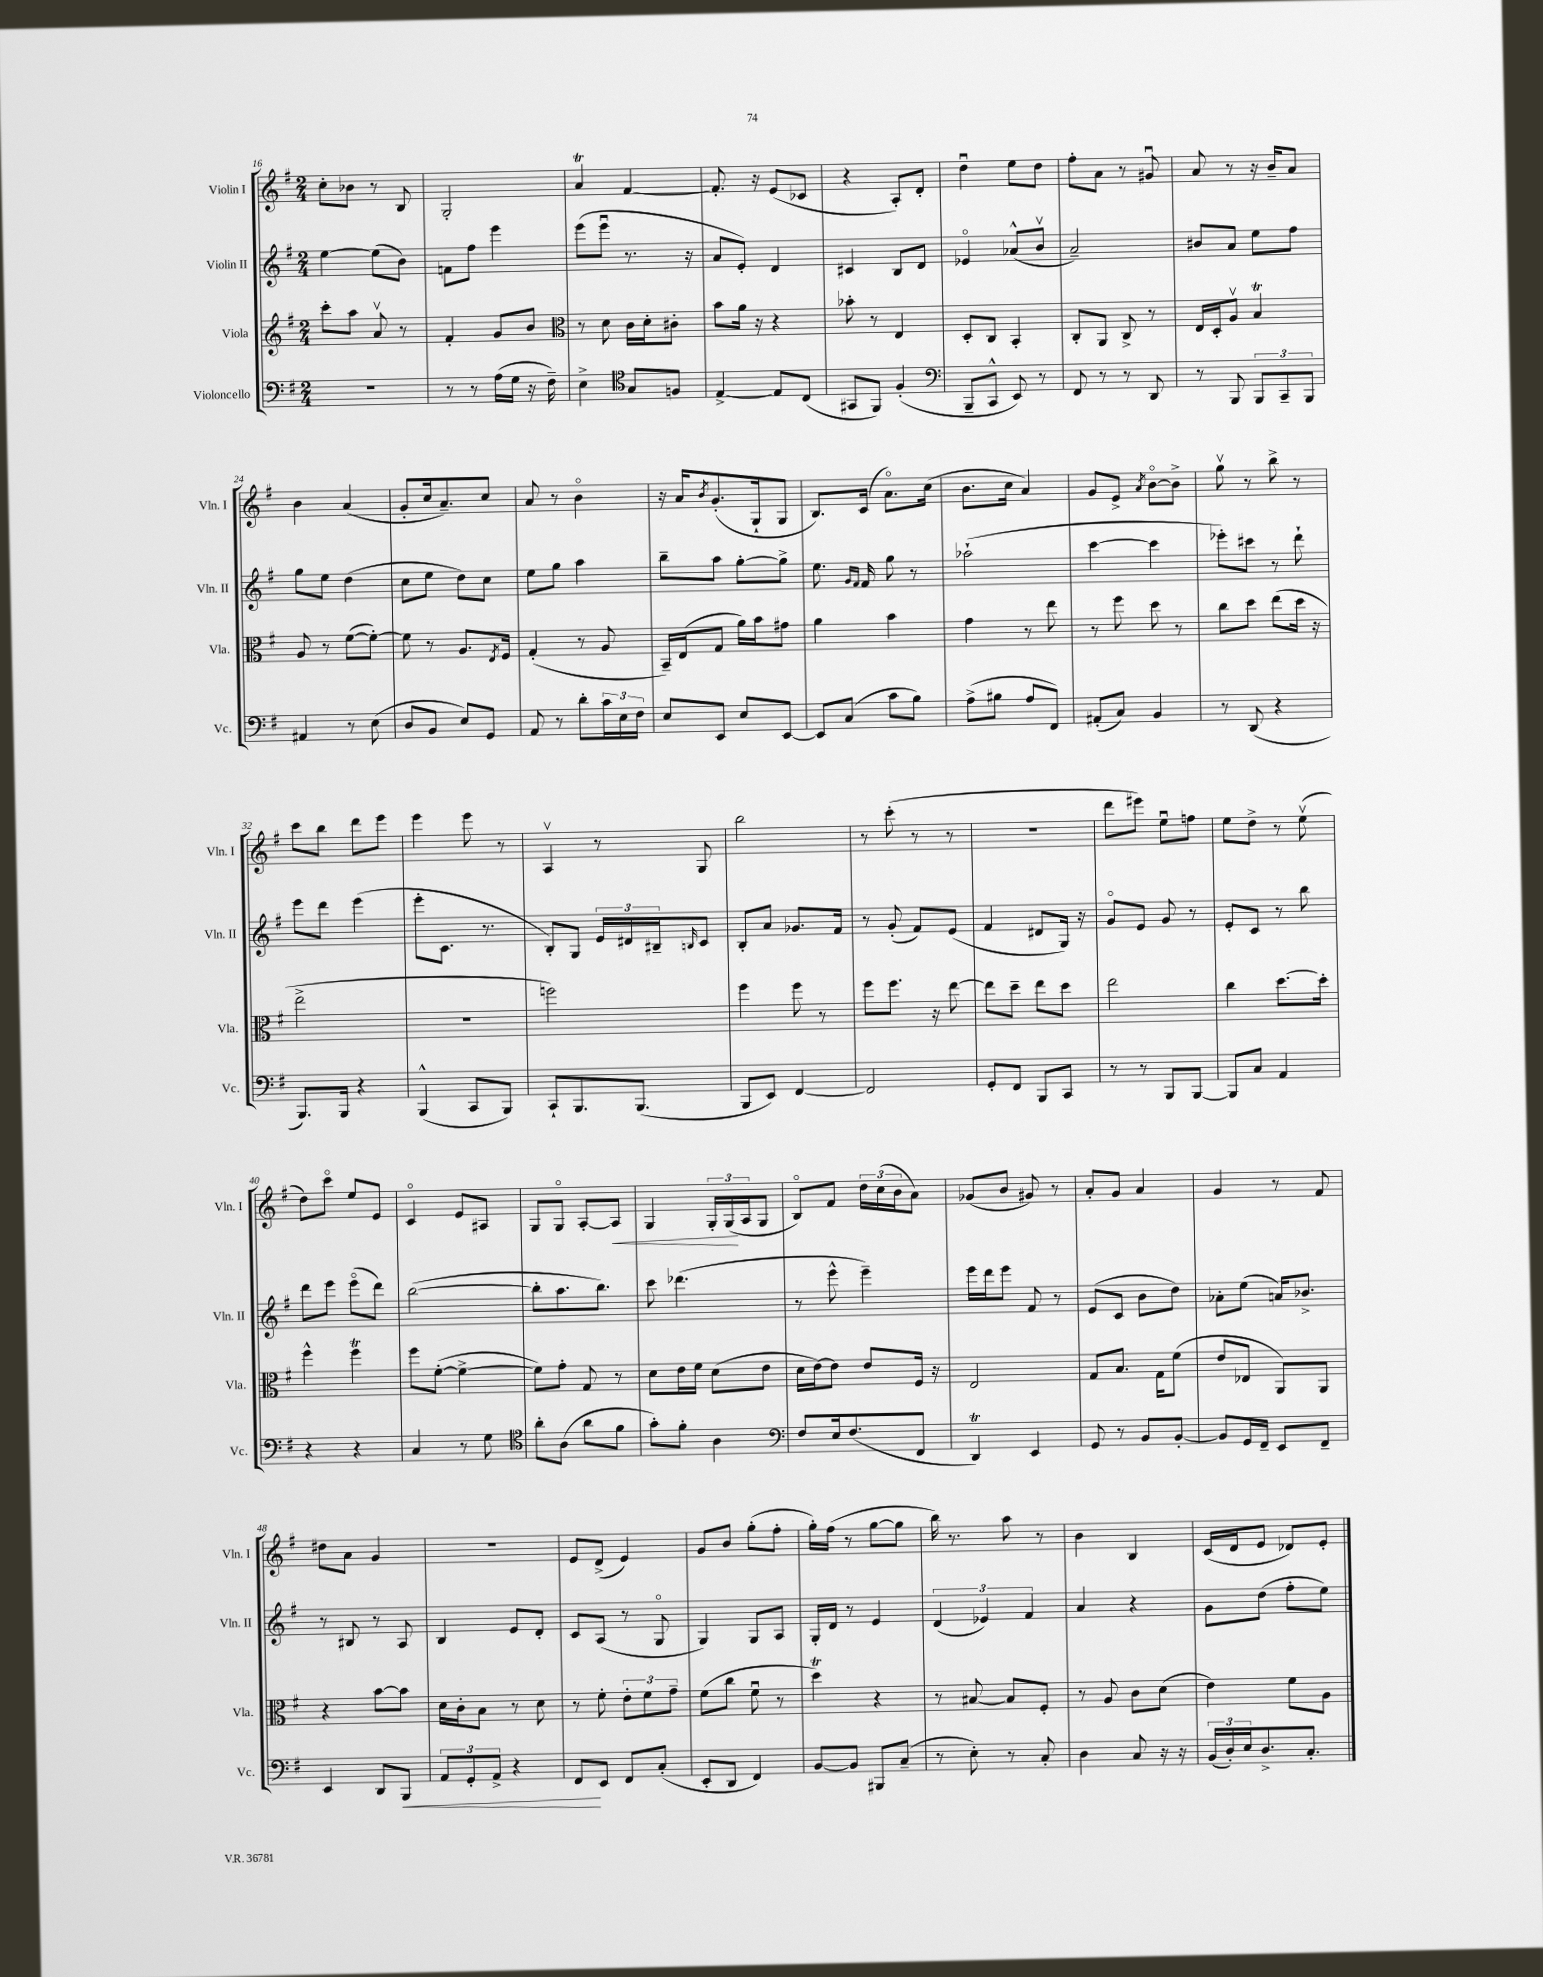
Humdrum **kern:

**kern	**kern	**kern	**kern
*staff4	*staff3	*staff2	*staff1
*clefF4	*clefG2	*clefG2	*clefG2
*k[f#]	*k[f#]	*k[f#]	*k[f#]
*M2/4	*M2/4	*M2/4	*M2/4
2r	8ccc'\L	[4ee\	8cc'\L
.	8aa\J	.	8b-\J
.	8av/	(8ee\]L	8r
.	8r	8b\J)	8B/
=	=	=	=
8r	4f#'/	8f\L	2G'/
8r	.	8ff#\J	.
(16A\LL	8g/L	4eee\	.
16G\JJ	.	.	.
16r	8b/J	.	.
16F#~\)	.	.	.
=	=	=	=
*	*clefC3	*	*
4E^\	8r	(8eee\L	4a/
.	8d\	8eeeu\J	.
*clefC4	*	*	*
8G/L	16c\LL	8.r	[4f#/
.	16d'\J	.	.
8F/J	8c#'\J	.	.
.	.	16r	.
=	=	=	=
[4E^/	8b\L	8a/L	8.f#'/]
.	16a\Jk	8e'/J)	.
.	16r	.	16r
8E/]L	4r	4d/	(8e/L
(8C/J	.	.	8c-/J
=	=	=	=
8GG#/L	8b-'\	4c#/	4r
8FF#/J)	8r	.	.
(4F#'/	4E/	8B/L	8A'/L)
.	.	8d/J	8d'/J
=	=	=	=
*clefF4	*	*	*
8BBB~/L	8D'/L	4e-o/	4ddu\
8CC^^/J	8C/J	.	.
8EE/)	4BB'/	(8a-^^/L	8ee\L
8r	.	8bv/J	8dd\J
=	=	=	=
8FF#/	8C'/L	2a~/)	8ff#'\L
8r	8AA/J	.	8a\J
8r	8C^/	.	8r
8DD/	8r	.	8g#u/
=	=	=	=
8r	16E/LL	8b#/L	8a/
.	16D'/J	.	.
8BBB/	8Av/J	8a/J	8r
12BBB/L	4B/	8ee\L	16r
.	.	.	16b~/LK
12CC~/	.	.	.
.	.	8ff#\J	8a/J
12BBB/J	.	.	.
=	=	=	=
4AA#/	8A/	8gg\L	4b\
.	8r	8ee\J	.
8r	([8f#\L	(4dd\	(4a/
(8E\	8f#'\_J)	.	.
=	=	=	=
8D/L	8f#\]	8cc\L	8g'/L
8BB/J	8r	8ee\J	16cc/k
.	.	.	8.a~/)
8E/L)	8.A/L	8dd\L)	.
8GG/J	.	8cc\J	8cc/J
.	8qE/	.	.
.	16F#/Jk	.	.
=	=	=	=
8AA/	(4G'/	8ee\L	8a/
8r	.	8gg\J	8r
8d'\L	8r	4aa\	4bo\
24c\L	8A/	.	.
24E\	.	.	.
24F#\JJ	.	.	.
=	=	=	=
8E/L	16BB~/LL)	8bb~\L	16r
.	(16E/J	.	16a/LK
.	.	.	8qb/
8EE/J	8G/J	8aa\J	(8.g'/
8E/L	16a\LL)	[8gg'\L	.
.	16b\J	.	16G`/k
[8EE/J	8g#\J	8gg^\]J	8G/J
=	=	=	=
8EE/]L	4a\	8.ee\	8.B/L)
(8C/J	.	.	.
.	.	16qqg/LL	.
.	.	16qqf#/JJ	.
.	.	16f#/	(16c/Jk
8c\L	4b\	8gg\	8.ao\L)
8B\J)	.	8r	.
.	.	.	(16cc\Jk
=	=	=	=
(8A^\L	4g\	(2aa-`\	8.b\L
8B#\J	.	.	.
.	.	.	16cc\Jk
8A/L	8r	.	4a/)
8FF#/J)	8ee\	.	.
=	=	=	=
(8AA#'/L	8r	[4ccc\	8g/L
8C/J)	8ff#\	.	8e^/J
.	.	.	8qa/
4BB/	8dd\	4ccc\]	[8bo\L
.	8r	.	8b^\]J
=	=	=	=
8r	8cc\L	8eee-'\L)	8ggv\
(8DD/	8dd\J	8ccc#\J	8r
4r	(8ee\L	8r	8bb^\
.	16dd\Jk	8ddd`\	8r
.	16r	.	.
=	=	=	=
8.BBB/L)	2ee^\	8eee\L	8ccc\L
.	.	8ddd\J	8bb\J
16BBB/Jk	.	.	.
4r	.	(4eee\	8ddd\L
.	.	.	8eee\J
=	=	=	=
(4BBB^^/	2r	8eee'\L	4eee\
.	.	8.c\J	.
8CC/L	.	.	8eee\
.	.	8.r	.
8BBB/J)	.	.	8r
=	=	=	=
8CC`/L	2ff\)	8B'/L)	4Av/
8.BBB/	.	8G/J	.
.	.	24e/LL	8r
.	.	24d#/	.
(8.BBB/J	.	.	.
.	.	24B#~/J	.
.	.	16qqB/	.
.	.	8c/J	8G/
=	=	=	=
8BBB/L	4ff#\	8B'/L	2bb\
8EE/J)	.	8a/J	.
[4FF#/	8ff#\	8.g-/L	.
.	8r	.	.
.	.	16f#/Jk	.
=	=	=	=
2FF#/]	8ff#\L	8r	8r
.	8.ff#\J	(8g'/	(8ccc'\
.	.	8f#/L)	8r
.	16r	.	.
.	[8ee\	(8e/J	8r
=	=	=	=
8GG'/L	8ee\]L	4f#/	2r
8FF#/J	8dd~\J	.	.
8BBB/L	8ee\L	8d#/L	.
8CC/J	8dd\J	16G/Jk)	.
.	.	16r	.
=	=	=	=
8r	2ee\	8go/L	8ddd\L
8r	.	8e/J	8eee#\J)
8BBB/L	.	8g/	8eeu\L
[8BBB/J	.	8r	8ff\J
=	=	=	=
8BBB/]L	4cc\	8e'/L	8ee\L
8C/J	.	8c/J	8dd^\J
4AA/	[8.dd\L	8r	8r
.	.	8bb\	(8eev\
.	16dd'\]Jk	.	.
=	=	=	=
4r	4ff#^^\	8ddd\L	8dd\L)
.	.	8eee\J	8ccco\J
4r	4ff#\	(8eeeo\L	8ee/L
.	.	8ddd\J)	8e/J
=	=	=	=
4C/	8ff#\L	([2bb\	4co/
.	([8f#'\J	.	.
8r	4f#^\_	.	8e/L
8G\	.	.	8A#/J
=	=	=	=
*clefC4	*	*	*
8a'\L	8f#\]L)	8bb'\]L	8G/L
(8A\J	8g'\J	8.aa\	8Go/J
8a\L	8G/	.	[8A'/L
.	.	8.bb\J)	.
8f#\J	8r	.	8A/]J
=	=	=	=
8g'\L)	8d\L	8ccc\	4G/
8f#'\J	16e\L	(4.ddd-\	.
.	16f#\JJ	.	.
4A\	(8d\L	.	24G'/LL
.	.	.	(24G/
.	.	.	24A/J
.	8e\J	.	8G/J
=	=	=	=
*clefF4	*	*	*
8F#/L	16d\LL	8r	8Bo/L)
.	[16e\J)	.	.
16E/k	8e\]J	8eee^^\	8f#/J
(8.F#/	.	.	.
.	8e/L	4eee~\)	24dd\LL
.	.	.	(24cc\
.	.	.	24b\J
8FF#/J	16F#/Jk	.	8a\J)
.	16r	.	.
=	=	=	=
4DD/)	2E/	16eee\LL	(8g-/L
.	.	16ddd\J	.
.	.	8eee\J	8b/J
4EE/	.	8f#/	8g#/)
.	.	8r	8r
=	=	=	=
8GG/	8G/L	(8e/L	8a'/L
8r	8.B/J	8c/J	8g/J
8BB/L	.	8b\L	4a/
.	16G\LK	.	.
[8BB'/J	(8f#\J	8dd\J)	.
=	=	=	=
8BB/]L	8e/L	8a-'\L	4g/
16GG/L	8E-/J	(8ee\J	.
16FF#~/JJ	.	.	.
8EE/L	8AA/L)	16a/LK)	8r
.	.	8.b-^/J	.
8FF#~/J	8AA/J	.	8f#/
=	=	=	=
4EE/	4r	8r	8dd#\L
.	.	8B#/	8a\J
8DD/L	[8b\L	8r	4g/
8BBB/J	8b\]J	8A/	.
=	=	=	=
12AA/L	16d\LL	4B/	2r
.	16c'\J	.	.
12GG'/	.	.	.
.	8B\J	.	.
12AA^/J	.	.	.
4r	8r	8e/L	.
.	8d\	8d'/J	.
=	=	=	=
8FF#/L	8r	8c/L	8e/L
8EE/J	8f#'\	(8A/J	(8d^/J
8FF#/L	12e'\L	8r	4e/)
.	12f#\	.	.
(8C'/J	.	8Go/	.
.	12g~\J	.	.
=	=	=	=
8EE'/L	(8f#\L	4G/)	8g/L
8DD/J	8cc\J	.	8b/J
4FF#/)	8f#u\	8G/L	(8gg'\L
.	8r	8A/J	8ff#'\J
=	=	=	=
[8BB/L	4dd\)	16G'/LL	16gg'\LL)
.	.	16d/JJ	(16ff#\JJ
8BB/]J	.	8r	8r
8BBB#/L	4r	4e/	[8gg\L
(8C~/J	.	.	8gg\]J
=	=	=	=
8r	8r	(6d/	16bb\)
.	.	.	8.r
8E'\)	[8B#/	.	.
.	.	6e-/)	.
8r	8B#/]L	.	8aa\
.	.	6f#/	.
8C'/	8F#'/J	.	8r
=	=	=	=
4D\	8r	4a/	4b\
.	8A/	.	.
8C/	8c\L	4r	4B/
16r	(8d\J	.	.
16r	.	.	.
=	=	=	=
(24BB/LL	4e\)	8g\L	(16c/LL
24D'/)	.	.	.
.	.	.	16d/J
24E/J	.	.	.
8.D^/	.	(8dd\J	8e/J
.	8f#\L	8ff#'\L	8d-/L)
8.C'/J	.	.	.
.	8A\J	8ee\J)	8e'/J
==	==	==	==
*-	*-	*-	*-
